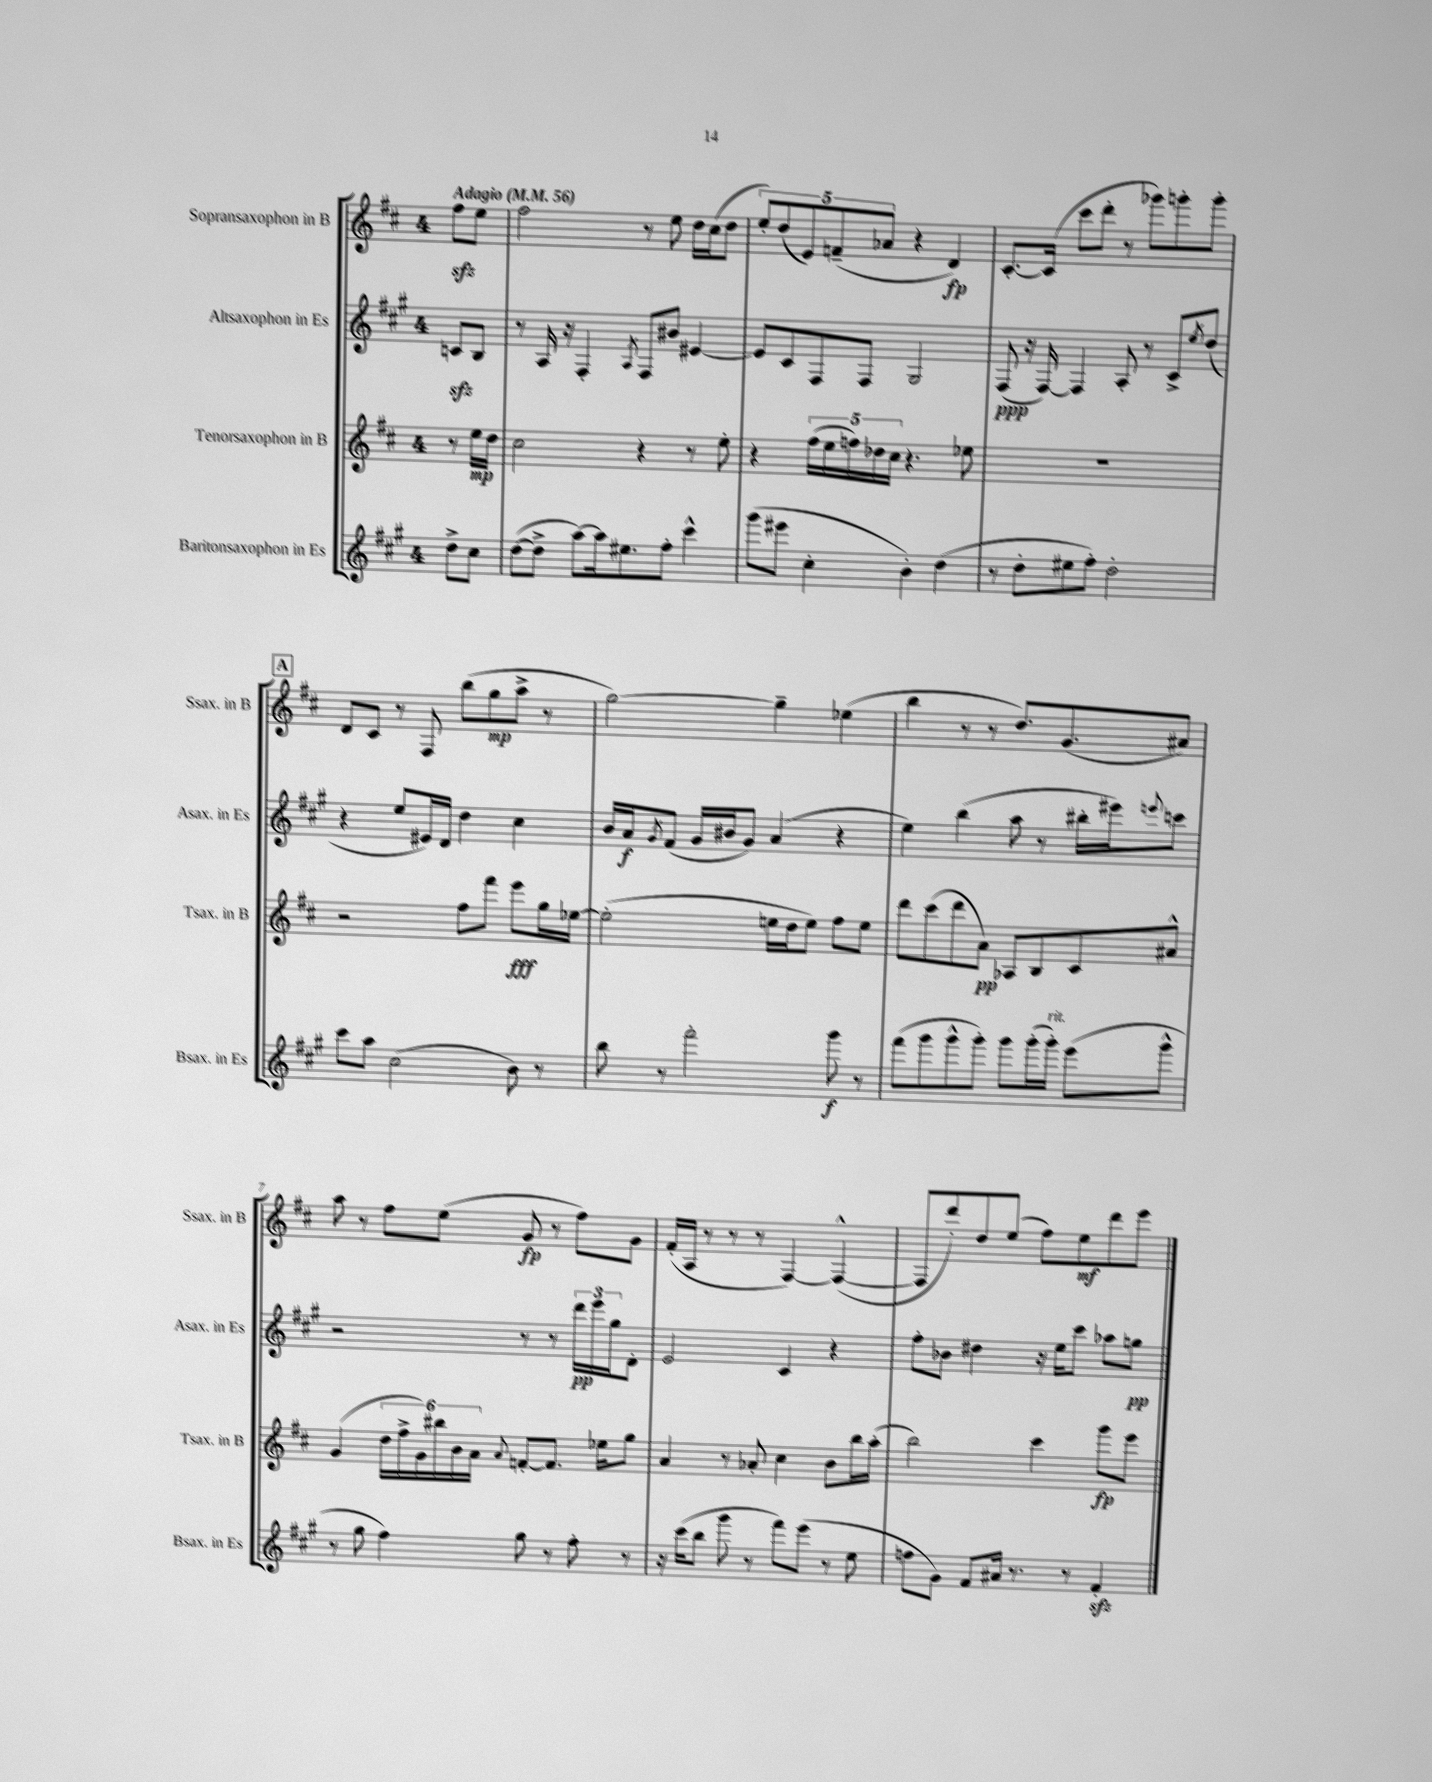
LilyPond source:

<<
\new StaffGroup <<
\new Staff = "s0" \with { instrumentName = "Sopransaxophon in B" shortInstrumentName = "Ssax. in B" } {
    \clef treble \key d \major \once \override Staff.TimeSignature.style = #'single-digit \time 4/4 \partial 4 \tempo "Adagio" 4 = 56
    fis''8\sfz e''8 |
    fis''2 r8 e''8 d''16 cis''16( d''8 |
    \tuplet 5/4 { e''8-.) d''8( e'8) f'8--( aes'8 } r4 d'4\fp) |
    cis'8.~-. cis'16( cis'''8 d'''8-. r8 ges'''8) g'''8-. g'''8-. |
    \mark \markup { \box "A" } d'8 cis'8 r8 fis8 b''8( g''8\mp a''8-> r8 |
    g''2~) g''4-- ees''4( |
    b''4 r8 r8 d''8.) g'8.( ais'8) |
    a''8 r8 fis''8 e''8( g'8\fp r8 fis''8) g'8 |
    fis'16-.( a16 r8 r8 r8 fis4~) fis4~-^( |
    fis8 d'''8-.) d''8 e''8( fis''8) e''8\mf d'''8 e'''8 \bar "|." |
}
\new Staff = "s1" \with { instrumentName = "Altsaxophon in Es" shortInstrumentName = "Asax. in Es" } {
    \clef treble \key a \major \once \override Staff.TimeSignature.style = #'single-digit \time 4/4 \partial 4
    c'8\sfz b8 |
    r8 a16 r16 fis4-. \acciaccatura { a8 } fis8 bis'8 eis'4~ |
    eis'8 cis'8 fis8 fis8 gis2 |
    fis8\ppp( r16 fis16~) fis4 a8-. r8 cis'8-> \acciaccatura { e''8 } d''8( |
    \mark \markup { \box "A" } r4 e''8 eis'16) d'16 d''4 cis''4 |
    b'16 a'16\f \acciaccatura { gis'8 } fis'8( gis'16 bis'16 gis'8) a'4( r4 |
    e''4) b''4( a''8 r8 bis''16-. eis'''16) \appoggiatura { e'''8 } c'''8 |
    r2 r8 r8 \tuplet 3/2 { d'''16\pp e'''16 gis''16 } d'8-. |
    e'2 cis'4 r4 |
    fis''8-. bes'8 dis''4 r16 e''16 cis'''8 aes''8 g''8\pp \bar "|." |
}
\new Staff = "s2" \with { instrumentName = "Tenorsaxophon in B" shortInstrumentName = "Tsax. in B" } {
    \clef treble \key d \major \once \override Staff.TimeSignature.style = #'single-digit \time 4/4 \partial 4
    r8 e''16\mp d''16 |
    cis''2 r4 r8 e''8-. |
    r4 \tuplet 5/4 { fis''16( e''16 f''16) des''16 cis''16 } r4. ees''8 |
    R1 |
    \mark \markup { \box "A" } r2 fis''8 fis'''8 e'''8\fff g''16 ees''16~ |
    ees''2-.( e''16 d''16 e''8) fis''8 e''8 |
    d'''8 cis'''8( d'''8 a'8\pp) aes8 b8 cis'8 ais'8-^ |
    g'4( \tuplet 6/4 { d''16 fis''16-> g'16) bis''16 b'16 a'16 } \appoggiatura { a'8 } f'8~-. f'8. ees''16 g''8 |
    a'4 r8 aes'8-. cis''4 b'8 b''16 a''16-.( |
    b''2) cis'''4 g'''8\fp e'''8 \bar "|." |
}
\new Staff = "s3" \with { instrumentName = "Baritonsaxophon in Es" shortInstrumentName = "Bsax. in Es" } {
    \clef treble \key a \major \once \override Staff.TimeSignature.style = #'single-digit \time 4/4 \partial 4
    d''8-> cis''8 |
    d''8~( d''8-> a''8~) a''16 eis''8. fis''8-. cis'''4-^ |
    gis'''8( eis'''8 cis''4-. b'4-.) d''4( |
    r8 d''8-. eis''8 fis''8-.) d''2-. |
    \mark \markup { \box "A" } cis'''8 a''8 cis''2( b'8) r8 |
    b''8 r8 fis'''2-. gis'''8\f r8 |
    fis'''8( gis'''8 gis'''8-^ gis'''8-.) gis'''8 gis'''16-.( gis'''16-.^\markup { \italic "rit." }) e'''8( gis'''8-^ |
    r8 gis''8 fis''4) gis''8 r8 fis''8-. r8 |
    r16 cis'''16( b''8 gis'''8 r8 fis'''8) e'''8( r8 e''8 |
    f''8 gis'8) fis'8 ais'16 r8. r8 fis'4-.\sfz \bar "|." |
}
>>
>>
